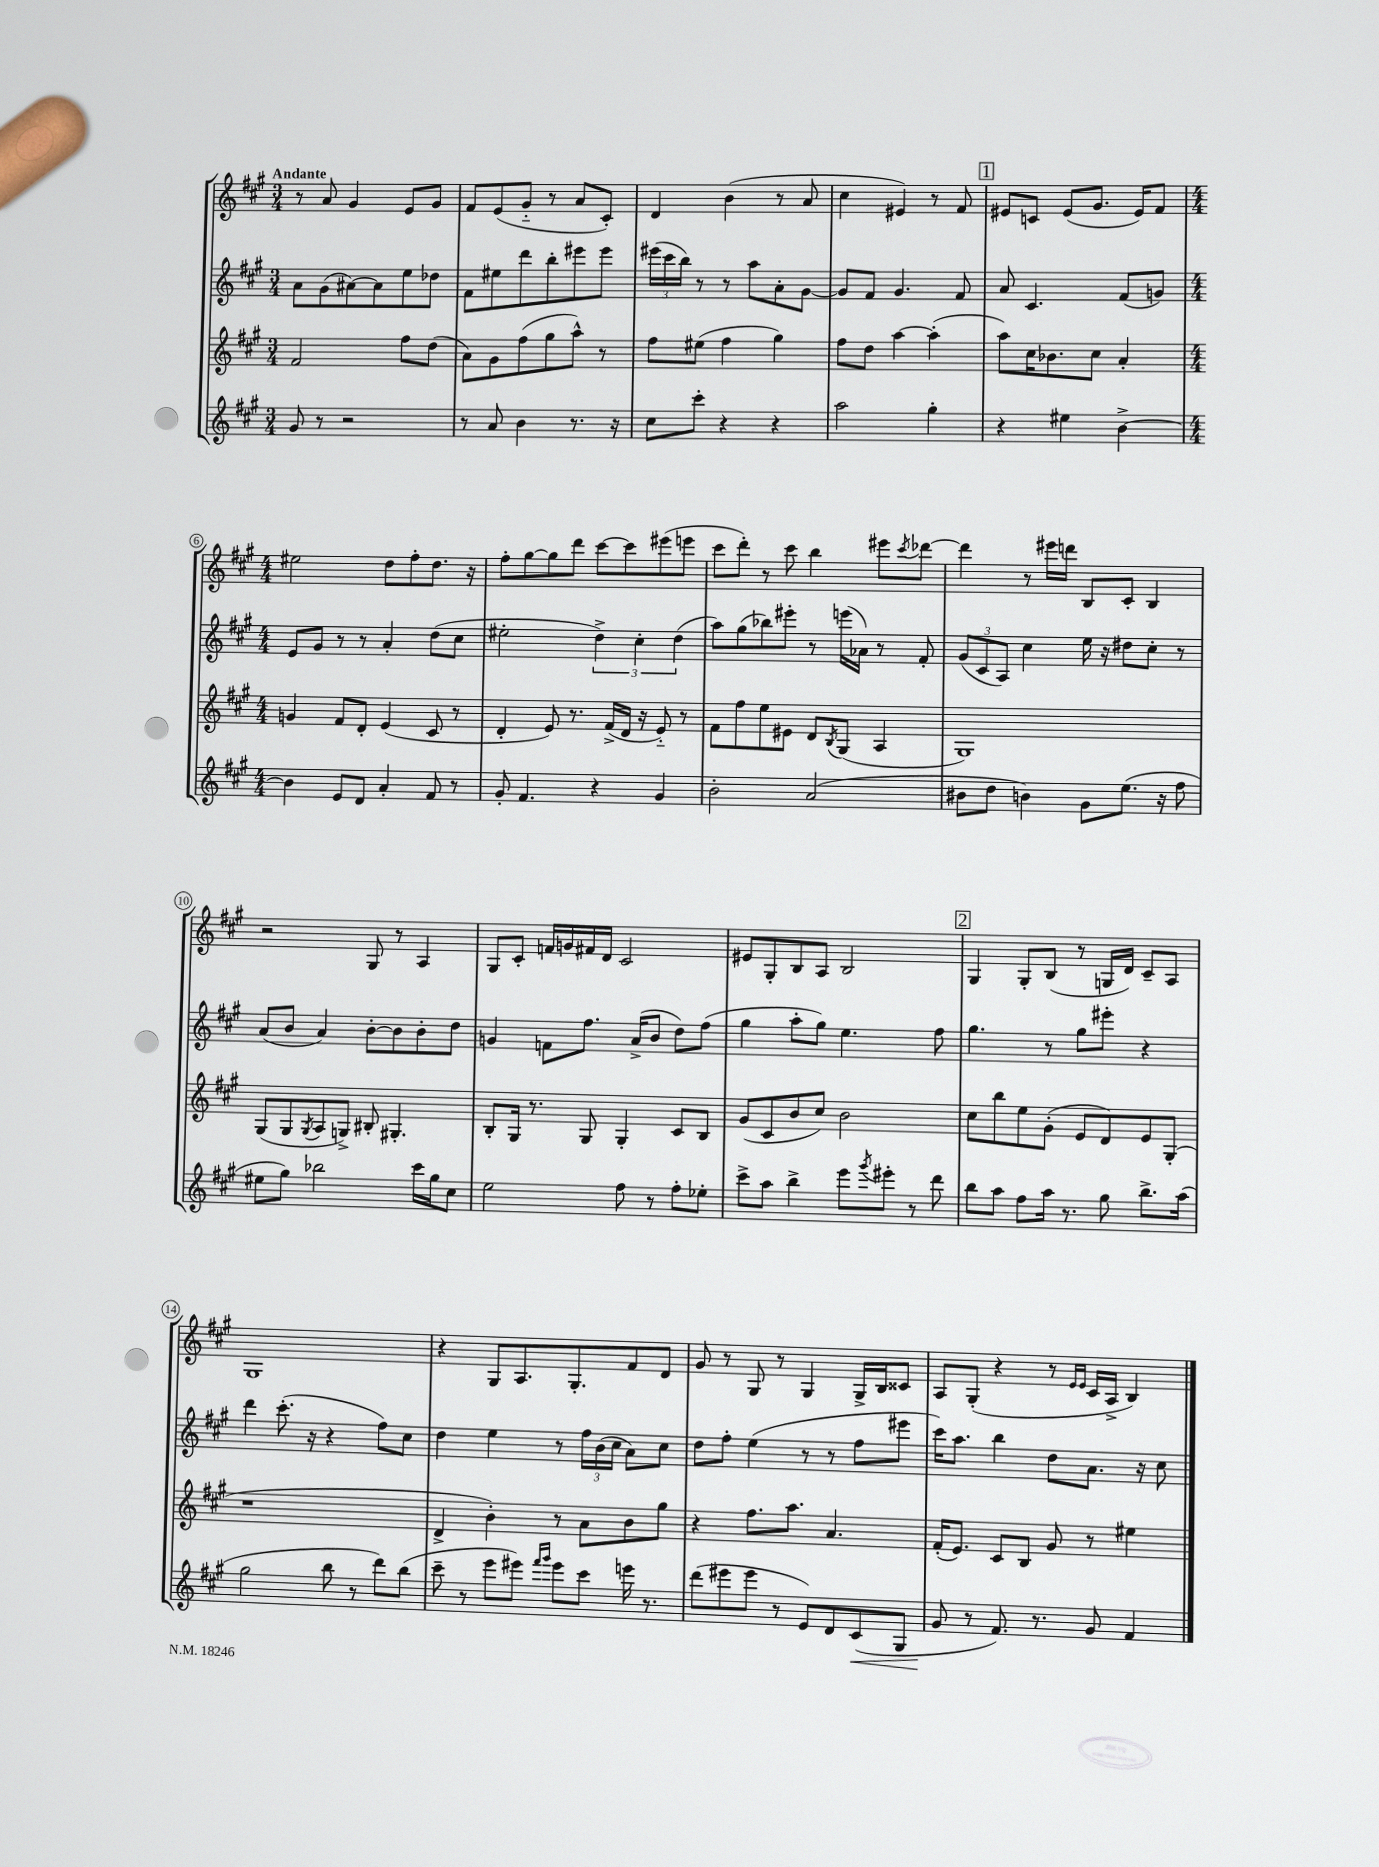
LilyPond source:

<<
\new StaffGroup <<
\new Staff = "s0" {
    \clef treble \key a \major \numericTimeSignature \time 3/4 \tempo "Andante"
    r8 a'8 gis'4 e'8 gis'8 |
    fis'8 e'8( gis'8-_ r8 a'8 cis'8-.) |
    d'4 b'4( r8 a'8 |
    cis''4 eis'4) r8 fis'8 |
    \mark \markup { \box "1" } eis'8 c'8 eis'8( gis'8. eis'16) fis'8 |
    \numericTimeSignature \time 4/4 eis''2 d''8 fis''8-. d''8. r16 |
    fis''8-. gis''8~ gis''8 d'''8 cis'''8~ cis'''8 eis'''8( e'''8 |
    cis'''8 d'''8-.) r8 cis'''8 b''4 eis'''8 \acciaccatura { cis'''8 } des'''8~ |
    des'''4 r8 eis'''16 d'''16 b8 cis'8-. b4 |
    r2 gis8 r8 a4 |
    gis8 cis'8-. f'16 g'16 fis'16 d'16 cis'2 |
    eis'8 gis8-. b8 a8 b2 |
    \mark \markup { \box "2" } gis4 gis8-. b8( r8 g16 d'16) cis'8-- a8 |
    gis1 |
    r4 gis8 a8. gis8.-. fis'8 d'8 |
    gis'8 r8 gis8 r8 gis4 gis16-> b16 cisis'8 |
    a8 gis8-.( r4 r8 \grace { e'16 e'16 } cis'16 a16-> b4) \bar "|." |
}
\new Staff = "s1" {
    \clef treble \key a \major \numericTimeSignature \time 3/4
    a'8 gis'8( ais'8~) ais'8 e''8 des''8 |
    fis'8 eis''8 d'''8 b''8-. eis'''8 eis'''8 |
    \tuplet 3/2 { eis'''16( cis'''16 b''16) } r8 r8 a''8 a'8-. gis'8~ |
    gis'8 fis'8 gis'4. fis'8 |
    \mark \markup { \box "1" } a'8 cis'4. fis'8( g'8) |
    \numericTimeSignature \time 4/4 e'8 gis'8 r8 r8 a'4-. d''8( cis''8 |
    eis''2-. \tuplet 3/2 { d''4->) cis''4-. d''4( } |
    a''8) gis''8( bes''8) eis'''8-. r8 e'''16( aes'16) r8 fis'8-. |
    \tuplet 3/2 { gis'8( cis'8 a8) } cis''4 e''16 r16 dis''8 cis''8-. r8 |
    a'8( b'8 a'4) b'8~-. b'8 b'8-. d''8 |
    g'4 f'8 fis''8. a'16->( b'8 d''8) fis''8( |
    gis''4 a''8-. gis''8) e''4. fis''8 |
    \mark \markup { \box "2" } gis''4. r8 gis''8 eis'''8-. r4 |
    d'''4 cis'''8.-.( r16 r4 fis''8) cis''8 |
    d''4 e''4 r8 \tuplet 3/2 { fis''16 b'16( cis''16 } a'8) cis''8 |
    d''8 fis''8-. e''4( r8 r8 fis''8 eis'''8 |
    cis'''16) a''8. b''4 d''8 a'8. r16 cis''8 \bar "|." |
}
\new Staff = "s2" {
    \clef treble \key a \major \numericTimeSignature \time 3/4
    fis'2 fis''8 d''8( |
    a'8) gis'8 fis''8( gis''8 a''8-^) r8 |
    fis''8 eis''8( fis''4 gis''4) |
    fis''8 d''8 a''4~ a''4-.( |
    \mark \markup { \box "1" } a''8) cis''16 bes'8. cis''8 a'4-. |
    \numericTimeSignature \time 4/4 g'4 fis'8 d'8-. e'4( cis'8 r8 |
    d'4-. e'8) r8. fis'16->( d'16 r16 e'8-_) r8 |
    fis'8 fis''8 e''8 eis'8 d'8 \acciaccatura { b8 } gis8( a4 |
    gis1) |
    gis8( gis8 \acciaccatura { gis8 } a8 g8->) bis8-. gis4.-. |
    b8-. gis16 r8. gis8 gis4-. cis'8 b8 |
    gis'8( cis'8 b'8 cis''8) b'2 |
    \mark \markup { \box "2" } cis''8 b''8 e''8 gis'8-.( e'8 d'8) e'8 gis8-.( |
    r1 |
    d'4-> b'4-.) r8 a'8 b'8 gis''8 |
    r4 fis''8. a''8. a'4. |
    fis'16-.( e'8.) cis'8 b8 gis'8 r8 eis''4 \bar "|." |
}
\new Staff = "s3" {
    \clef treble \key a \major \numericTimeSignature \time 3/4
    gis'8 r8 r2 |
    r8 a'8 b'4 r8. r16 |
    cis''8 cis'''8-. r4 r4 |
    a''2 gis''4-. |
    \mark \markup { \box "1" } r4 eis''4 b'4~-> |
    \numericTimeSignature \time 4/4 b'4 e'8 d'8 a'4-. fis'8 r8 |
    gis'8-. fis'4. r4 gis'4 |
    b'2-. a'2( |
    bis'8 d''8 b'4) gis'8 e''8.( r16 fis''8 |
    eis''8 gis''8) bes''2 cis'''16 gis''16 cis''8 |
    e''2 fis''8 r8 fis''8-. ees''8-. |
    cis'''8-> a''8 b''4-> e'''8 \acciaccatura { gis'''8 } eis'''8-. r8 d'''8 |
    \mark \markup { \box "2" } b''8 a''8 fis''8 a''16 r8. gis''8 b''8.-> a''16( |
    gis''2 b''8 r8 d'''8) b''8( |
    cis'''8-- r8 e'''8 eis'''8) \grace { fis'''16 gis'''16 } eis'''8 cis'''8 e'''16 r8. |
    d'''8( eis'''8 eis'''8 r8 e'8) d'8 cis'8\<( gis8 |
    gis'8\! r8 fis'8.) r8. gis'8 fis'4 \bar "|." |
}
>>
>>
\layout { \context { \Score \override BarNumber.stencil = #(make-stencil-circler 0.1 0.3 ly:text-interface::print) } }
